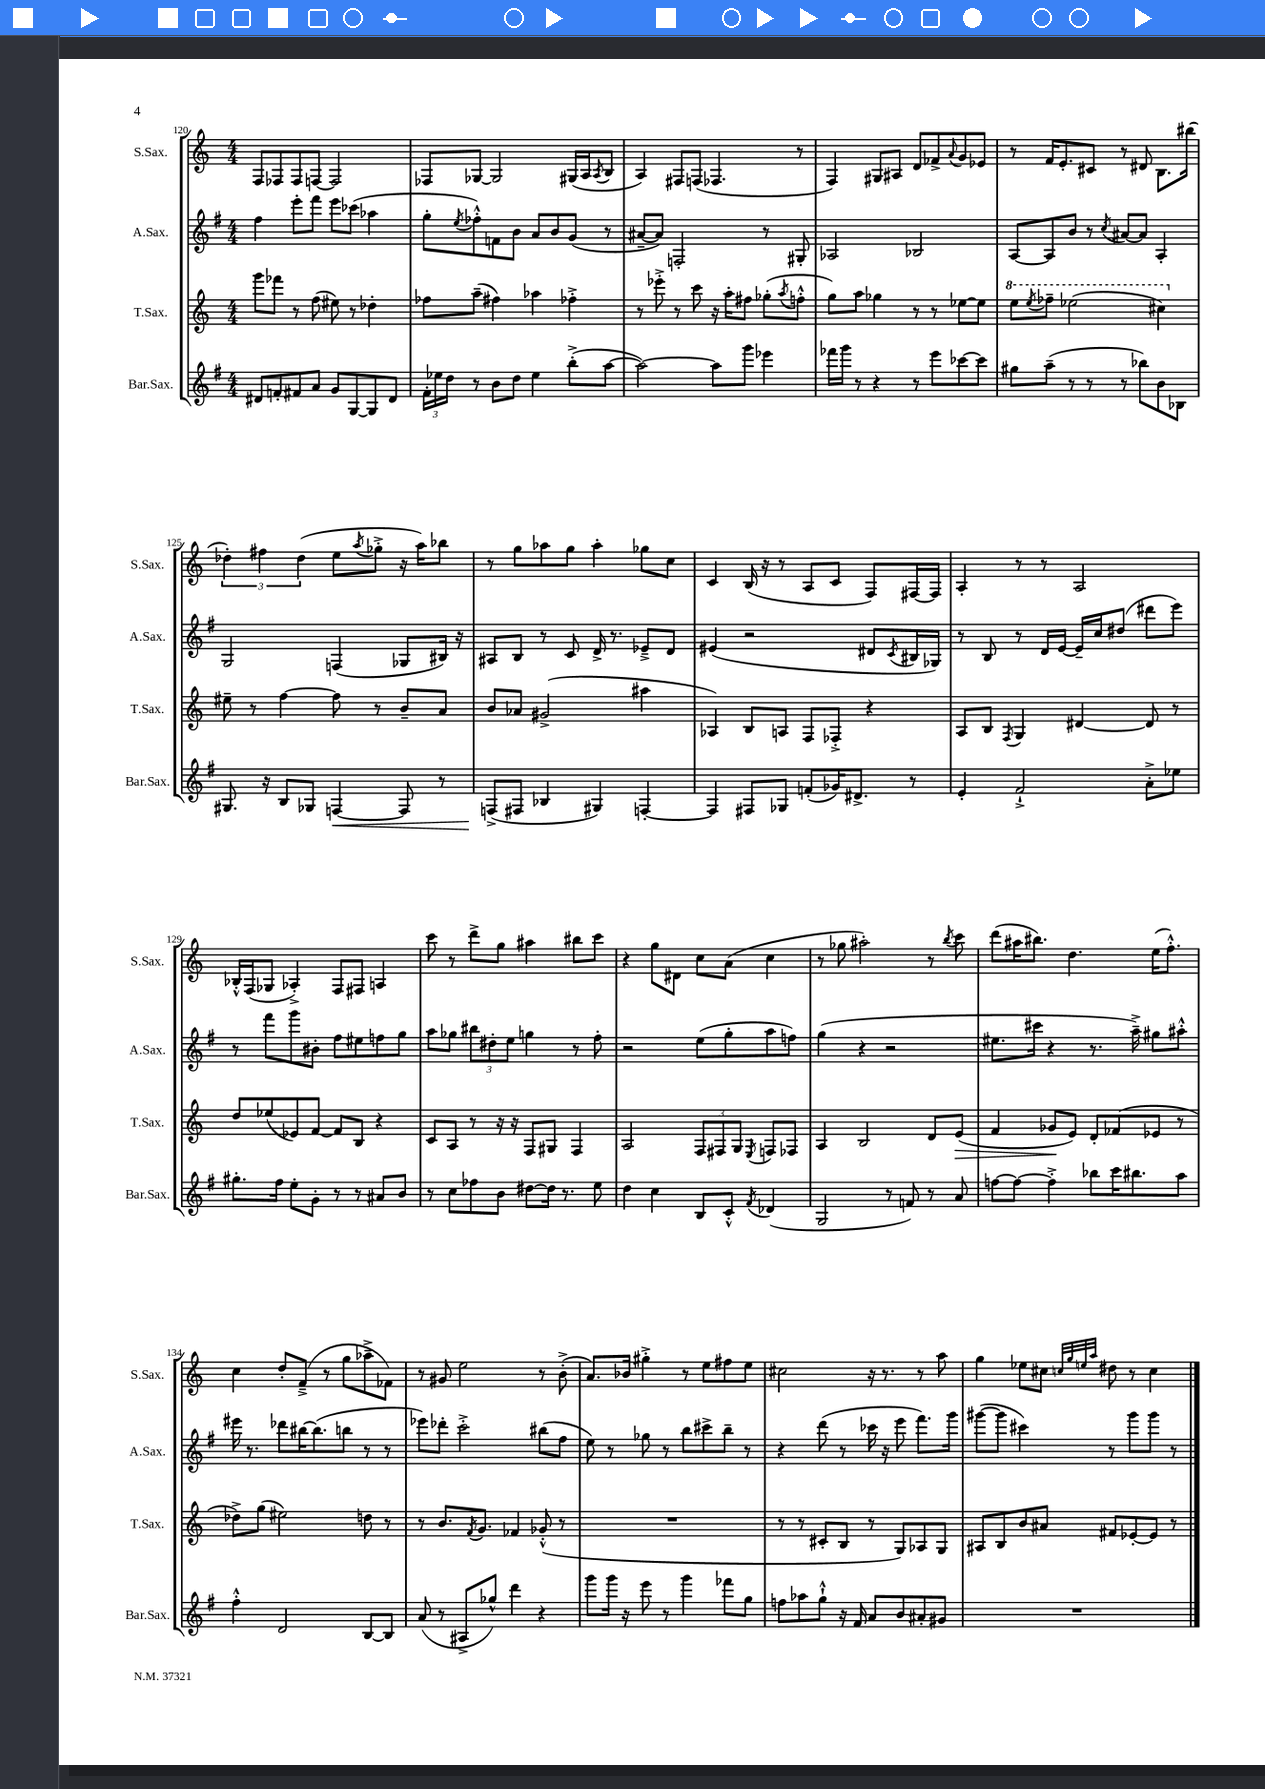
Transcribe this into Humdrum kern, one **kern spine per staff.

**kern	**kern	**kern	**kern
*staff4	*staff3	*staff2	*staff1
*clefG2	*clefG2	*clefG2	*clefG2
*k[f#]	*k[]	*k[f#]	*k[]
*M4/4	*M4/4	*M4/4	*M4/4
8d#/L	8ggg\L	4ff#\	8F/L
8f'/	8fff-\J	.	8F-/
8f#/	8r	8eee'\L	8F-/
8a/J	(8ff\	8fff#\J	[8F/J
8g/L	8ee#\)	8eee\L	2F/]
[8G/	8r	(8ccc-\J	.
8G/]	4dd-'\	4aa-\	.
8d#/J	.	.	.
=	=	=	=
24f#'\LL	8ff-\L	8gg'\L	8F-/L
24ee-\	.	.	.
24dd\JJ	.	.	.
.	.	8qee/	.
8r	(8aa~\J	8ff-'^^\)	[8G-/J
8b\L	4ff#\)	8f\	2G-/]
8dd\J	.	8b\J	.
4ee-\	4aa-\	8a/L	.
.	.	8b/	.
(8bb'^\L	4ff-'^\	(8g/J	(16G#/LL
.	.	.	16A/J
.	.	.	8qA/
[8aa\J	.	8r	8B/J
=	=	=	=
2aa\_)	8r	[8a#~/L	4A/)
.	8eee-'^\	8a#/]J)	.
.	8r	2F'/	8F#/L
.	8ccc\	.	(8F/J
8aa\]L	16r	.	4.F-/
.	16aa'\LK	.	.
8ggg\J	8ff#\J	.	.
4eee-\	(8gg-'\L	8r	.
.	8qaa/	.	.
.	8ff'^^\J	8G#'/	8r
=	=	=	=
16fff-\LL	8gg\L)	2A-/	4F/)
16ggg\JJ	.	.	.
8r	8aa\J	.	.
4r	4gg-\	.	8G#/L
.	.	.	8A#/J
8r	8r	2B-/	8d/L
8eee\L	8r	.	8f-^/
.	.	.	8qqa/
[8ccc-\	[8ee-\L	.	8g/
8ccc-\]J	8ee-\]J	.	8e-/J
=	=	=	=
8gg#\L	8eee\L	[8A/L	8r
.	8qeee/	.	.
(8aa~\J	8fff-~\J	8A/]	16f/LK
.	.	.	8.e'/
8r	(2eee-\	8b/J	.
8r	.	8r	8c#/J
.	.	8qcc/	.
8r	.	[8a#/L	8r
8bb-\L)	.	8a#/]J	8d#/
8b\	4ccc#\)	4A'/	8.B\L
8B-\J	.	.	.
.	.	.	(16bb#\Jk
=	=	=	=
8.G#/	8ee#~\	2G/	6dd-'\)
.	8r	.	.
.	.	.	6ff#\
16r	.	.	.
8B/L	[4ff\	.	.
.	.	.	(6dd-\
8G-/J	.	.	.
[4F/	8ff\]	(4F/	8ee\L
.	.	.	8qaa/
.	8r	.	8gg-'^\J
8F/]	8b~/L	8G-/L	16r
.	.	.	16aa\LK)
8r	8a/J	16B#/Jk)	8bb-\J
.	.	16r	.
=	=	=	=
(8F^/L	8b/L	8A#/L	8r
8F#/J	8a-/J	8B/J	8gg\L
4B-/	(2g#^/	8r	8aa-\
.	.	8c/	8gg\J
4G#/)	.	16d^/	4aa-'\
.	.	8.r	.
[4F'/	4aa#\	8e-~^/L	8gg-\L
.	.	8d/J	8cc\J
=	=	=	=
4F/]	4A-/)	(4e#/	4c/
8F#/L	8B/L	2r	(16B/
.	.	.	16r
8G-/J	8A/J	.	8r
(8f'/L	8F/L	.	8A/L
16g-/K)	8F-'^/J	.	8c/J
8.d#^/J	.	.	.
.	4r	8d#/L	8F/L)
.	.	8qc/	.
8r	.	16B#/L	[16F#/L
.	.	16G-/JJ)	16F#/]JJ
=	=	=	=
4e'/	8A/L	8r	4A'/
.	8B/J	8B/	.
.	8qF/	.	.
2f#`^/	4G/	8r	8r
.	.	16d/LL	8r
.	.	[16e/JJ	.
.	[4d#/	16e~/]LL	2A/
.	.	16cc/J	.
.	.	(8dd#/J	.
8a'^\L	8d#/]	8ddd#\L	.
8ee-\J	8r	8eee\J)	.
=	=	=	=
8.gg#'\L	8dd/L	8r	16B-'^^/LL
.	.	.	(16F/J
.	(8ee-/	8fff#\L	8G-/J
16ff#\Jk	.	.	.
8ee'\L	8e-/)	8ggg\	4A-'^/)
8g'\J	[8f/J	8b#'\J	.
8r	8f/]L	8ff#\L	8F/L
8r	8B/J	8ee#\	8F#/J
8a#/L	4r	8ff\	4A/
8b/J	.	8gg\J	.
=	=	=	=
8r	8c/L	8aa\L	8ccc\
8cc\L	8A/J	8gg-\J	8r
8ff-\	8r	12bb#\L	8ddd^\L
.	.	12dd#'\	.
8b\J	16r	.	8gg\J
.	.	12ee\J	.
.	16r	.	.
[8dd#\L	8F/L	4gg\	4aa#\
16dd#\]Jk	8G#/J	.	.
8.r	.	.	.
.	4F/	8r	8bb#\L
8ee\	.	8ff#'\	8ccc\J
=	=	=	=
4dd\	2A/	2r	4r
4cc\	.	.	8gg\L
.	.	.	8d#\J
8B/L	12F/L	(8ee\L	8cc\L
.	12F#/	.	.
8c'^^/J	.	8gg'\	(8a\J
.	12G/J	.	.
8qf#/	8qE/	.	.
(4d-/	8F/L	8aa\	4cc\
.	8F-/J	8ff\J)	.
=	=	=	=
2G/	4A/	(4gg\	8r
.	.	.	8gg-\
.	2B/	4r	2aa#'\)
8r	.	2r	.
8f/)	.	.	.
8r	8d/L	.	8r
.	.	.	8qbb/
8a/	(8e/J	.	8ccc\
=	=	=	=
[8ff\L	4f/	8.ee#\L	(8ddd\L
8ff\_J	.	.	16aa#\K
.	.	16ccc#\Jk	8.bb#\J)
4ff'^\]	8g-/L	4r	.
.	8e/J)	.	4.dd\
8bb-\L	8d'/L	8.r	.
16ccc\K	(8f-/	.	.
8.bb#\	.	16aa~^\)	.
.	8e-/J	8gg#\L	(16ee\LK
.	.	.	8.ff'^^\J)
8aa\J	8r	8aa#'^^\J	.
=	=	=	=
4ff#'^^\	8dd-^\L)	16eee#\	4cc\
.	.	8.r	.
.	(8gg\J	.	.
2d/	2ee#\)	8ddd-\L	8dd'/L
.	.	[16bb#\K	(8f~^/J
.	.	(8.bb#\]	.
.	.	.	8r
.	.	8bb\J	8gg\L
[8B/L	8dd\	8r	8aa-~^\
8B/]J	8r	8r	8f-\J)
=	=	=	=
(8a/	8r	8eee-\L)	8r
8r	8.b/L	8ddd-'\J	8g#/
8A#^/L	.	2ccc'^\	2ee\
.	8qf/	.	.
.	8.g/J	.	.
8gg-^^/J)	.	.	.
4ddd\	4f-/	.	.
4r	(8g-'^^/	(8bb#\L	8r
.	8r	8ff#\J	(8b'^\
=	=	=	=
8ggg\L	1r	8ee\)	8.a/L)
16ggg\Jk	.	8r	.
16r	.	.	16b-/Jk
8eee\	.	8gg-\	4gg#'^\
8r	.	8r	.
4ggg\	.	8bb\L	8r
.	.	8ccc#^\	8ee\L
8fff-\L	.	8bb~\J	8ff#\
8gg\J	.	8r	8ee\J
=	=	=	=
8ff\L	8r	4r	2cc#\
8aa-\	8r	.	.
8gg`^^\J	8c#'/L	(8ddd\	.
16r	8B/J	8r	.
16f#/	.	.	.
8a/L	8r	16ccc-\	16r
.	.	16r	8.r
8b/	8G/L)	8eee\	.
8a#'/	8A-/	8.fff#\L)	8r
8g#/J	8G/J	.	8aa\
.	.	16ggg\Jk	.
=	=	=	=
1r	8A#/L	([8ggg#\L	4gg\
.	8B/	8ggg#\]J	.
.	8b/	4ccc#\)	8ee-\L
.	8a#/J	.	8cc#\J
.	.	.	32qqcc/LLL
.	.	.	32qqgg/
.	.	.	32qqee/
.	.	.	32qqaa/JJJ
.	8f#/L	8r	8dd#\
.	[8e-'/	8ggg#\L	8r
.	8e-/]J	8ggg#\J	4cc\
.	8r	8r	.
==	==	==	==
*-	*-	*-	*-
